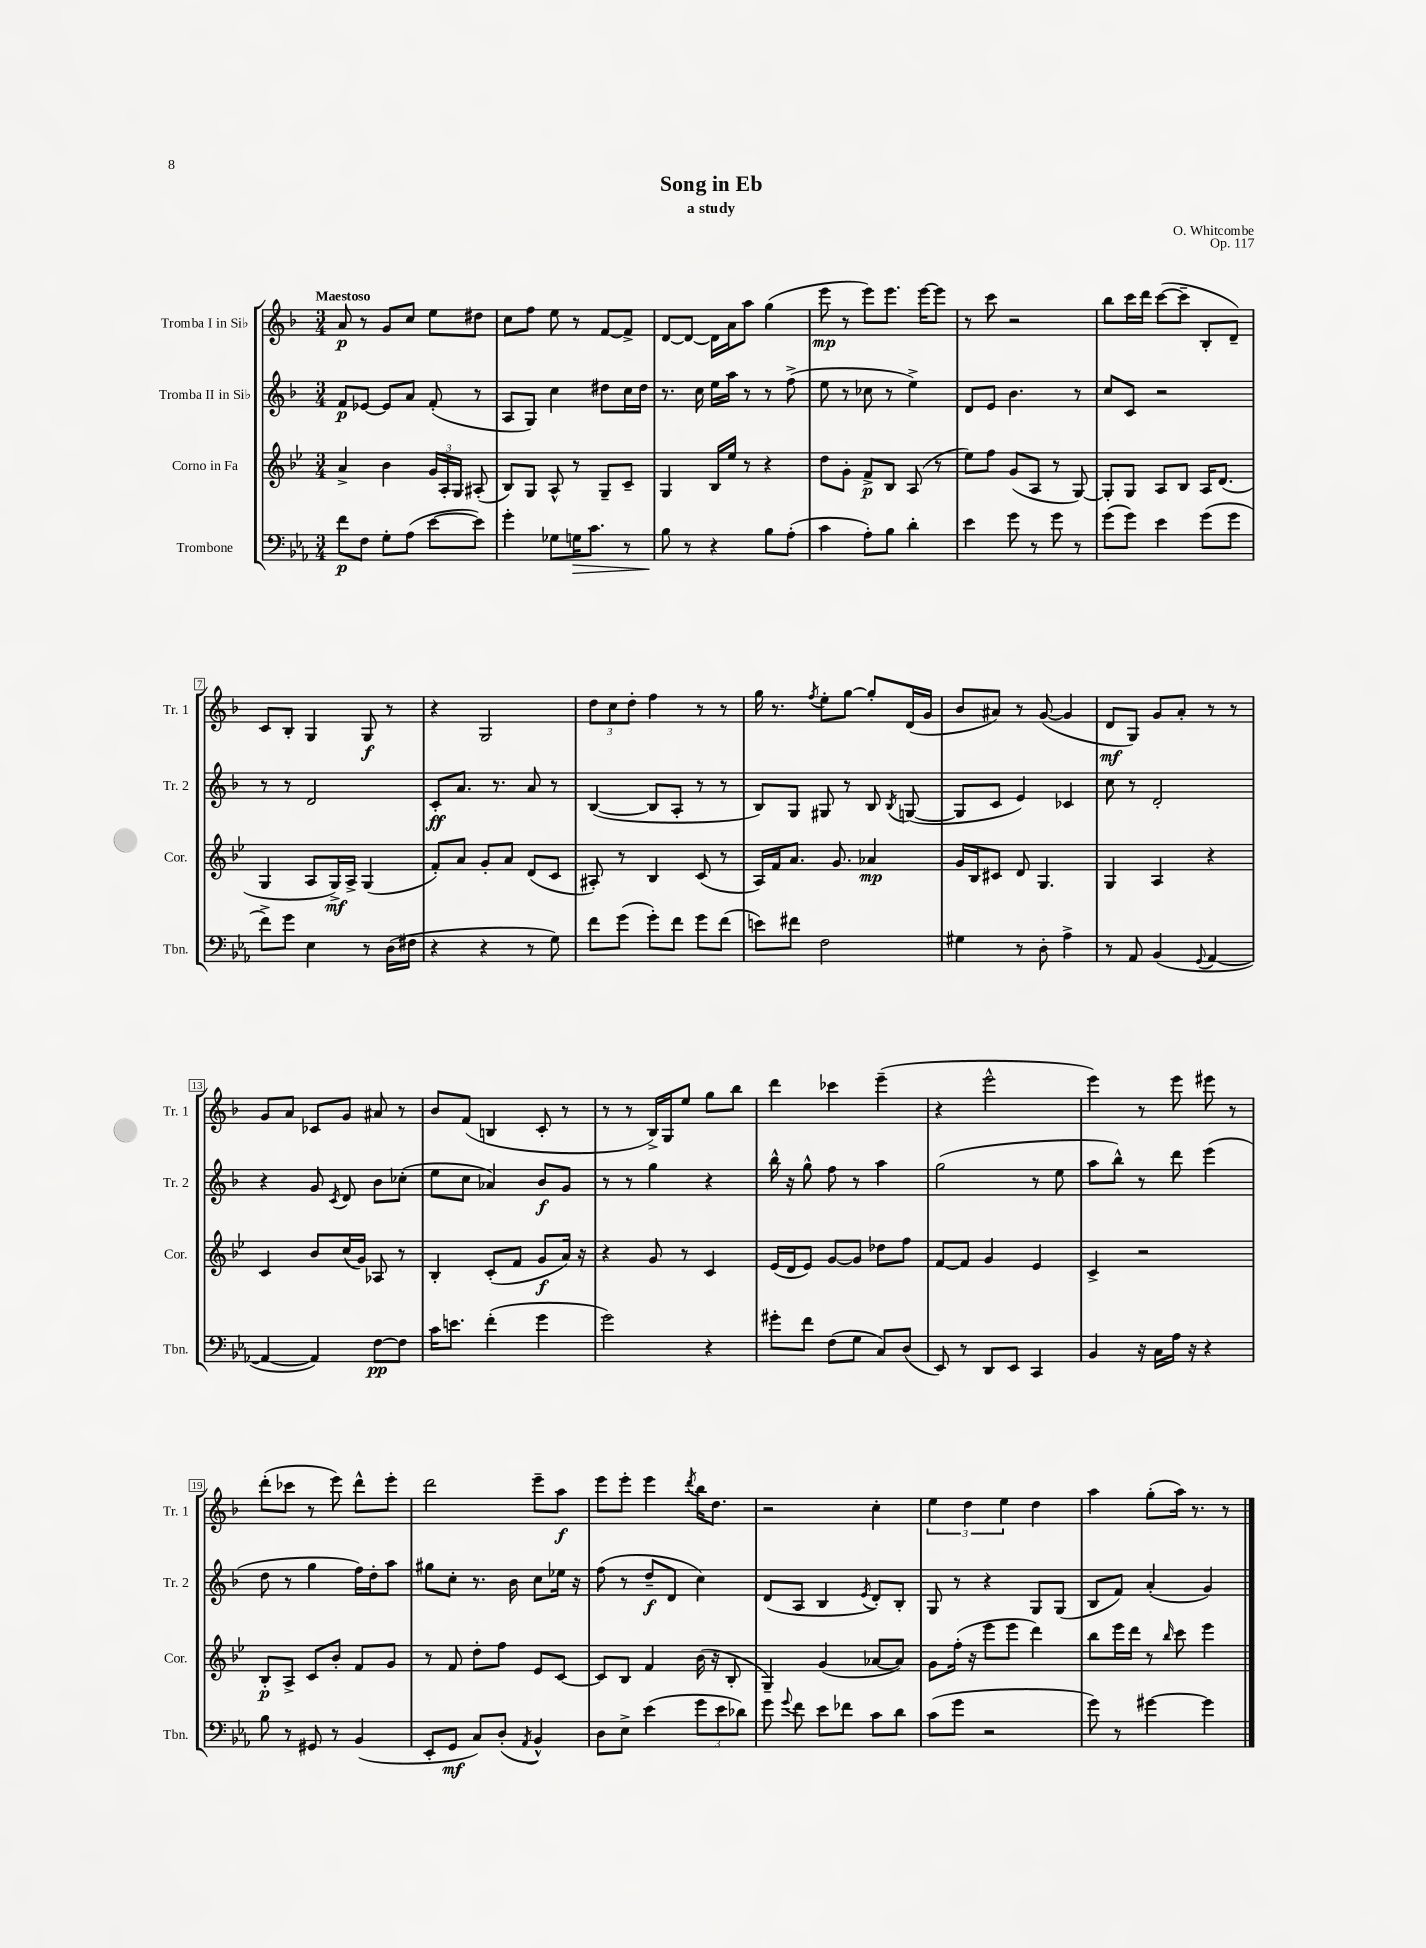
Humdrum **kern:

**kern	**kern	**kern	**kern
*staff4	*staff3	*staff2	*staff1
*clefF4	*clefG2	*clefG2	*clefG2
*k[b-e-a-]	*k[b-e-]	*k[b-]	*k[b-]
*M3/4	*M3/4	*M3/4	*M3/4
8f	4a^	8f	8a
8F	.	[8e-	8r
8G'	4b-	8e-]	8g
(8A-	.	8a	8cc
[8e-	24g	(8f'	8ee
.	24A'	.	.
.	24G	.	.
8e-])	(8A#'	8r	8dd#
=	=	=	=
4g'	8B-)	8A	8cc
.	8G	8G)	8ff
8G-	8A^^	4cc	8ee
16G	8r	.	8r
8.c	.	.	.
.	8G~	8dd#	[8f
8r	8c~	16cc	8f^]
.	.	16dd#	.
=	=	=	=
8B-	4G	8.r	[8d
8r	.	.	8d_
.	.	16cc	.
4r	16B-	16ee	16d]
.	16ee-	16aa	16a
.	8r	8r	8aa
8B-	4r	8r	(4gg
(8A-'	.	(8ff^	.
=	=	=	=
4c	8dd	8ee	8eee
.	8g'	8r	8r
8A-')	8f^	8cc-	8eee)
8B-	8B-	8r	8.eee
4d'	(8A	4ee^)	.
.	.	.	[16eee
.	8r	.	8eee]
=	=	=	=
4e-	8ee-)	8d	8r
.	8ff	8e	8ccc
8g	(8g	4.b-	2r
8r	8A	.	.
8g	8r	.	.
8r	[8G)	8r	.
=	=	=	=
(8g	8G']	8cc	8bb-
8g)	8G	8c	16ccc
.	.	.	16ddd
4e-	8A	2r	([8ccc
.	8B-	.	8ccc~]
(8g	16A	.	8B-'
.	(8.d	.	.
8g	.	.	8d~)
=	=	=	=
8f^)	4G	8r	8c
8g	.	8r	8B-'
4E-	8A	2d	4G
.	16G^)	.	.
.	16A^	.	.
8r	(4G	.	8G
(16D	.	.	8r
16F#	.	.	.
=	=	=	=
4r	8f')	8c'	4r
.	8a	8.a	.
4r	8g'	.	2G
.	.	8.r	.
.	8a	.	.
8r	(8d	8a	.
8G)	8c	8r	.
=	=	=	=
8f	8A#')	([4B-	12dd
.	.	.	12cc
(8g	8r	.	.
.	.	.	12dd'
8g')	4B-	8B-]	4ff
8f	.	8A'	.
8g	(8c	8r	8r
(8f	8r	8r	8r
=	=	=	=
8e)	16A)	8B-)	16gg
.	16f	.	8.r
8f#	8.a	8G	.
.	.	.	8qff
2F	.	8G#	8ee'
.	8.g	.	.
.	.	8r	[8gg
.	4a-	8B-	8gg']
.	.	8qB-	.
.	.	([8G	(16d
.	.	.	16g
=	=	=	=
4G#	16g	8G]	8b-
.	16B-	.	.
.	8c#	8c	8a#)
8r	8d	4e)	8r
8D'	4.G	.	([8g
4A-^	.	4c-	4g]
=	=	=	=
8r	4G	8cc	8d
8AA-	.	8r	8G)
(4BB-	4A	2d'	8g
.	.	.	8a'
8qqGG	.	.	.
[4AA-	4r	.	8r
.	.	.	8r
=	=	=	=
4AA-_	4c	4r	8g
.	.	.	8a
4AA-])	8b-	8g	8c-
.	.	8qc	.
.	(16cc	8d	8g
.	16g)	.	.
[8F	8A-	8b-	8a#
8F]	8r	(8cc-'	8r
=	=	=	=
16c	4B-'	8ee	8b-
8.e	.	.	.
.	.	8cc	(8f
(4f'	(8c'	4a-)	4B
.	8f	.	.
4g	8g	8b-	8c'
.	16a)	8g	8r
.	16r	.	.
=	=	=	=
2g)	4r	8r	8r
.	.	8r	8r
.	8g	4gg	16B-^)
.	.	.	16G
.	8r	.	8ee
4r	4c	4r	8gg
.	.	.	8bb-
=	=	=	=
8g#'	(16e-	16bb-^^	4ddd
.	16d	16r	.
8f	8e-)	8gg^^	.
(8F	[8g	8ff	4ccc-
8G	8g]	8r	.
8C)	8dd-	4aa	(4eee~
(8D	8ff	.	.
=	=	=	=
8EE-)	[8f	(2gg	4r
8r	8f]	.	.
8DD	4g	.	2eee^^
8EE-	.	.	.
4CC	4e-	8r	.
.	.	8ee	.
=	=	=	=
4BB-	4c^	8aa	4eee)
.	.	8bb-^^)	.
16r	2r	8r	8r
16C	.	.	.
16A-	.	8ddd	8eee
16r	.	.	.
4r	.	(4eee	8eee#
.	.	.	8r
=	=	=	=
8B-	8B-'	8dd	(8ddd'
8r	8A^	8r	8ccc-
8GG#	8c	4gg	8r
8r	8b-'	.	8eee)
(4BB-	8f	16ff)	8ddd^^
.	.	16dd'	.
.	8g	8aa	8eee'
=	=	=	=
8EE-'	8r	8gg#	2ddd
8GG	8f	8cc'	.
8C)	8dd'	8.r	.
(8D'	8ff	.	.
.	.	16b-	.
8qAA-	.	.	.
4BB-^^)	8e-	8cc	8eee~
.	[8c	16ee-	8aa
.	.	16r	.
=	=	=	=
8D	8c]	(8ff	8eee
8E-^	8B-	8r	8eee'
(4e-	4f	8dd~	4eee
.	.	8d	.
.	.	.	8qddd
12g	(16b-	4cc)	16bb-
.	16r	.	8.dd
12e-	.	.	.
.	8B-'	.	.
12d-)	.	.	.
=	=	=	=
8g	4G~)	(8d	2r
8qqg	.	.	.
8f	.	8A	.
8e-	(4g	4B-	.
8f-	.	.	.
.	.	8qe	.
8c	[8a-	8d')	4cc'
8d	8a-])	8B-'	.
=	=	=	=
(8c	8g	8G	6ee
8g	(16ff'	8r	.
.	.	.	6dd
.	16r	.	.
2r	8eee-	4r	.
.	.	.	6ee
.	8eee-	.	.
.	4ddd)	8G	4dd
.	.	(8G	.
=	=	=	=
8g)	8bb-	8B-	4aa
8r	16eee-	8f)	.
.	16ddd	.	.
[4g#	8r	(4a'	(8gg'
.	16qqbb-	.	.
.	8ccc	.	16aa)
.	.	.	8.r
4g#]	4eee-	4g)	.
.	.	.	8r
==	==	==	==
*-	*-	*-	*-
